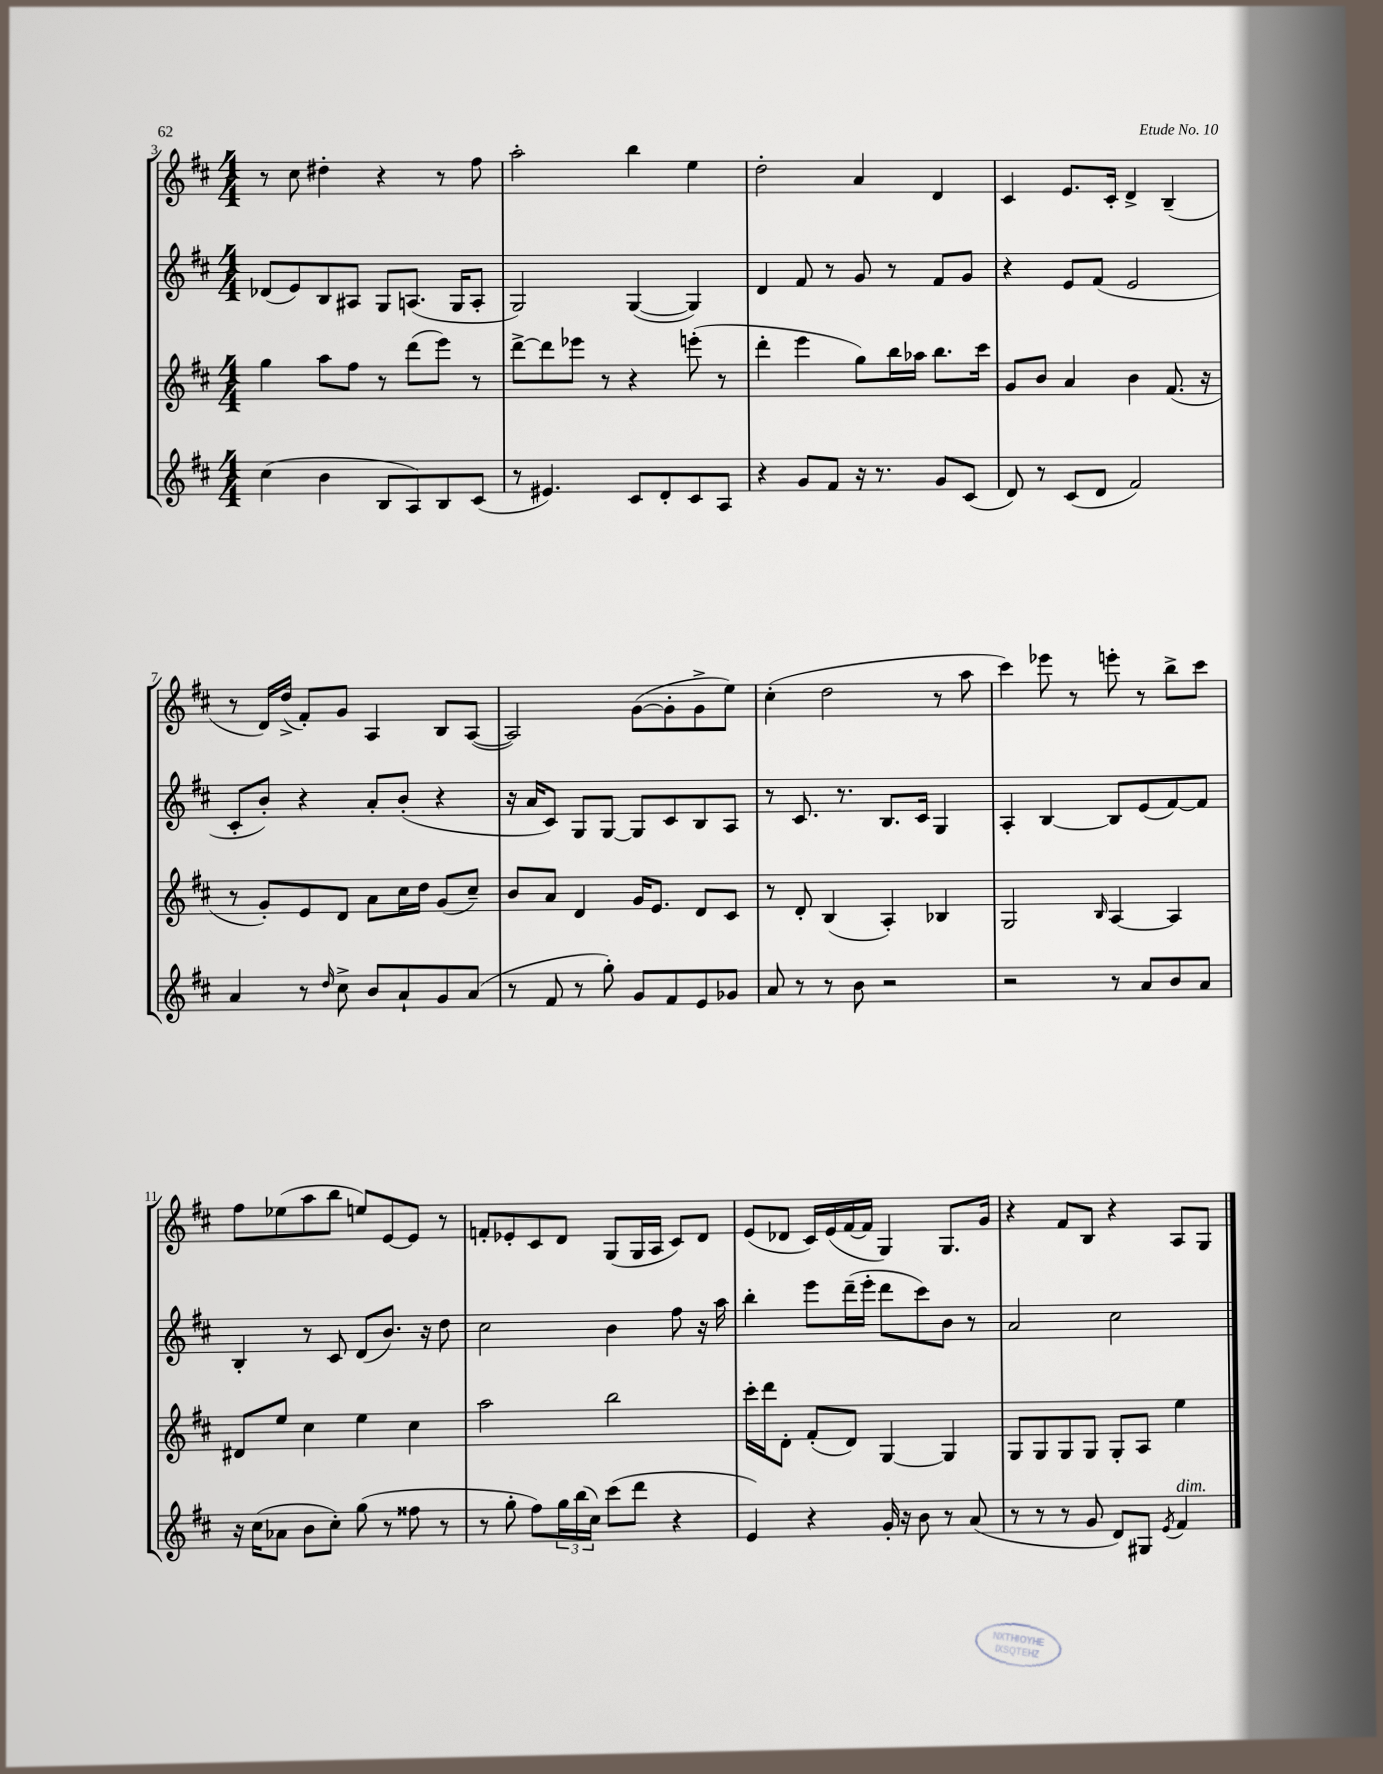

**kern	**kern	**kern	**kern
*part4	*part3	*part2	*part1
*staff4	*staff3	*staff2	*staff1
*clefG2	*clefG2	*clefG2	*clefG2
*k[f#c#]	*k[f#c#]	*k[f#c#]	*k[f#c#]
*M4/4	*M4/4	*M4/4	*M4/4
=3	=3	=3	=3
(4cc#\	4gg\	(8d-X/L	8r
.	.	8e/)	8cc#\
4b\	8aa\L	8B/	4dd#X'\
.	8ff#\J	8A#X/J	.
8B/L	8r	8G/L	4r
8A/)	(8ddd\L	(8.An/J	.
8B/	8eee\J)	.	8r
.	.	16G/KL	.
(8c#/J	8r	8A'/J	8ff#\
=4	=4	=4	=4
8r	[8ddd^\L	2G/)	2aa'\
4.e#X/)	8ddd\]	.	.
.	8eee-X\J	.	.
.	8r	.	.
8c#/L	4r	([4G/	4bb\
8d'/	.	.	.
8c#/	(8eeen'\	4G/])	4ee\
8A/J	8r	.	.
=5	=5	=5	=5
4r	4ddd'\	4d/	2dd'\
8g/L	4eee\	8f#/	.
8f#/J	.	8r	.
16r	8gg\L)	8g/	4a/
8.r	.	.	.
.	16bb\L	8r	.
.	16aa-X\JJ	.	.
8g/L	8.bb\L	8f#/L	4d/
(8c#/J	.	8g/J	.
.	16ccc#\Jk	.	.
=6	=6	=6	=6
8d/)	8g/L	4r	4c#/
8r	8b/J	.	.
(8c#/L	4a/	8e/L	8.e/L
8d/J	.	(8f#/J	.
.	.	.	16c#'/Jk
2f#/)	4b\	2e/	4d^/
.	(8.f#/	.	(4B~/
.	16r	.	.
!!LO:LB:g=z
=7	=7	=7	=7
4a/	8r	8c#'/L	8r
.	8g'/L)	8b'/J)	16d/LL)
.	.	.	(16dd^/JJ
8r	8e/	4r	8f#'/L)
16qqdd/	.	.	.
8cc#^\	8d/J	.	8g/J
8b/L	8a\L	8a'/L	4A/
8a`/	16cc#\L	(8b'/J	.
.	16dd\JJ	.	.
8g/	(8g/L	4r	8B/L
(8a/J	8cc#~/J)	.	([8A/J
=8	=8	=8	=8
8r	8b/L	16r	2A/])
.	.	16a/KL	.
8f#/	8a/J	8c#/J)	.
8r	4d/	8G/L	.
8gg'\)	.	[8G/J	.
8g/L	16g/KL	8G/L]	([8g\L
.	8.e/J	.	.
8f#/	.	8c#/	8g'\]
8e/	8d/L	8B/	8g^\
8g-X/J	8c#/J	8A/J	8ee\J)
=9	=9	=9	=9
8a/	8r	8r	(4cc#'\
8r	8d'/	8.c#/	.
8r	(4B/	.	2dd\
.	.	8.r	.
8b\	.	.	.
2r	4A'/)	8.B/L	.
.	.	16c#/Jk	.
.	4B-X/	4G/	8r
.	.	.	8aa\
=10	=10	=10	=10
2r	2G/	4A'/	4ccc#\)
.	.	[4B/	8eee-X\
.	.	.	8r
.	16qqB/	.	.
8r	[4A/	8B/L]	8eeen'\
8a/L	.	(8e/	8r
8b/	4A/]	[8f#/)	8bb^\L
8a/J	.	8f#/J]	8ccc#\J
!!LO:LB:g=z
=11	=11	=11	=11
16r	8d#X/L	4B'/	8ff#\L
(16cc#\KL	.	.	.
8a-X\J	8ee/J	.	(8ee-X\
8b\L	4cc#\	8r	8aa\
8cc#'\J)	.	8c#/	8bb\J
(8gg\	4ee\	(8d/L	8een/L)
8r	.	8.b/J)	[8e/
8ff##X\	4cc#\	.	8e/J]
.	.	16r	.
8r	.	8dd\	8r
=12	=12	=12	=12
8r	2aa\	2cc#\	8fn'/L
8gg'\	.	.	8e-X'/
8ff#\L)	.	.	8c#/
24gg\L	.	.	8d/J
(24bb\	.	.	.
24cc#\JJ)	.	.	.
(8ccc#\L	2bb\	4b\	(8G/L
8ddd\J	.	.	16G/L
.	.	.	16A/JJ
4r	.	8ff#\	8c#/L)
.	.	16r	8d/J
.	.	16aa\	.
=13	=13	=13	=13
4e/)	16ccc#'\LL	4bb'\	(8e/L
.	16ddd\J	.	.
.	8d'\J	.	8d-X/J
4r	(8f#'/L	8eee\L	16c#/LL)
.	.	.	(16e/
.	8d/J)	(16ddd~\L	[16f#/
.	.	16eee'\JJ	16f#/JJ]
16g'/	[4G/	8ddd\L	4G/)
16r	.	.	.
8b\	.	8ccc#\)	.
8r	4G/]	8b\J	8.G/L
(8a/	.	8r	.
.	.	.	16g/Jk
=14	=14	=14	=14
8r	8G/L	2a/	4r
8r	8G/	.	.
8r	8G/	.	8f#/L
8g/	8G/J	.	8B/J
8d/L)	8G'/L	2cc#\	4r
8G#X/J	8A/J	.	.
8qe/	.	.	.
!LO:TX:a:i:t=dim.	!	!	!
4f#/	4ee\	.	8A/L
.	.	.	8G/J
==	==	==	==
*-	*-	*-	*-
